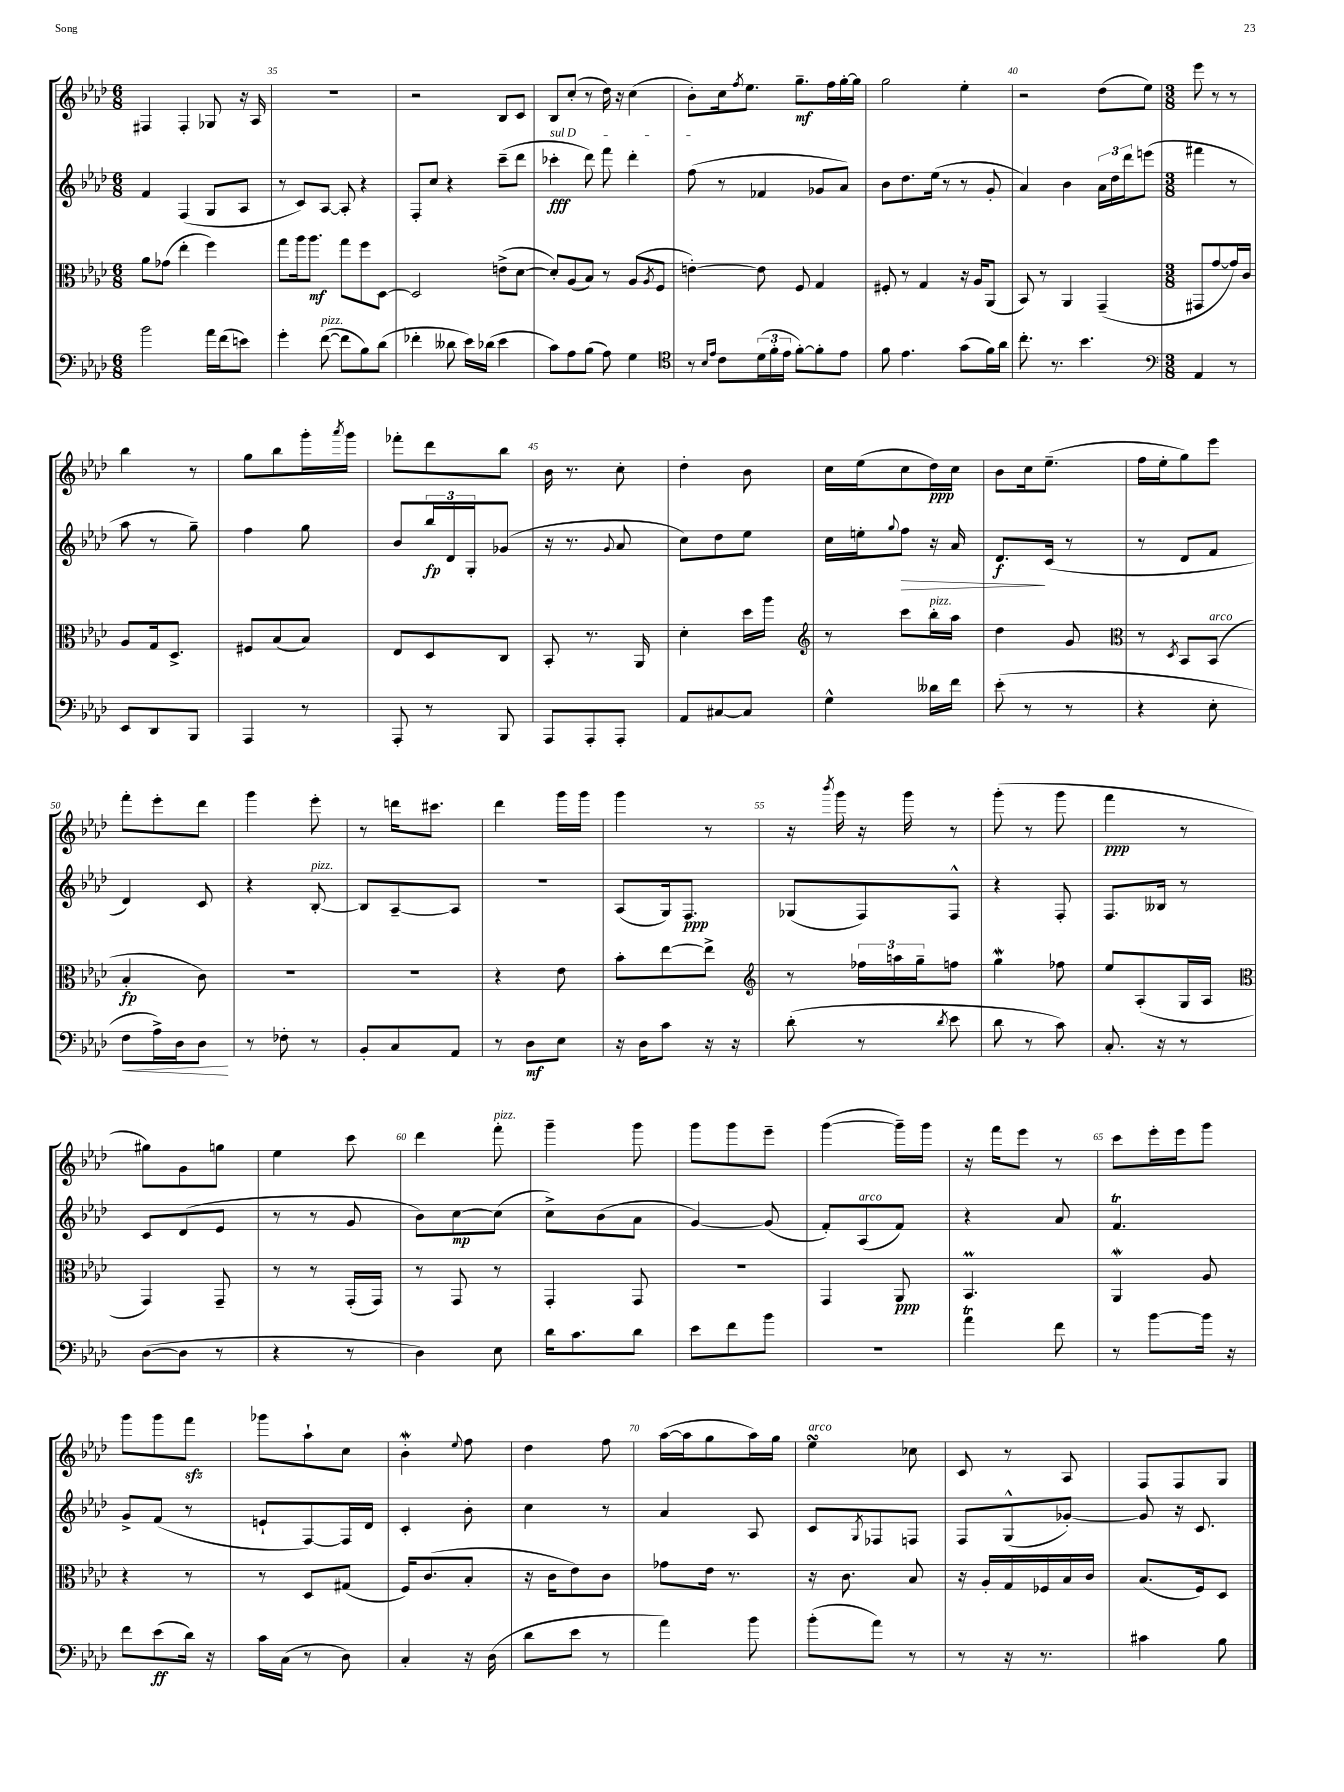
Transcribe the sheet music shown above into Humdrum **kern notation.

**kern	**dynam	**kern	**dynam	**kern	**dynam	**kern	**dynam
*part4	*part4	*part3	*part3	*part2	*part2	*part1	*part1
*staff4	*staff4	*staff3	*staff3	*staff2	*staff2	*staff1	*staff1
*clefF4	*	*clefC3	*	*clefG2	*	*clefG2	*
*k[b-e-a-d-]	*	*k[b-e-a-d-]	*	*k[b-e-a-d-]	*	*k[b-e-a-d-]	*
*M6/8	*	*M6/8	*	*M6/8	*	*M6/8	*
=34	=34	=34	=34	=34	=34	=34	=34
2b-\	.	8a-\L	.	4f/	.	4F#X/	.
.	.	(8g-X\J	.	.	.	.	.
.	.	4ee-'\	.	(4F/	.	4F#'/	.
16a-\LL	.	4ff\)	.	8G/L	.	8G-X/	.
(16f\J	.	.	.	.	.	.	.
8en\J)	.	.	.	8A-/J	.	16r	.
.	.	.	.	.	.	16A-/	.
=35	=35	=35	=35	=35	=35	=35	=35
4g'\	.	8gg\L	.	8r	.	2.r	.
.	.	16aa-\k	.	8c/L)	.	.	.
.	.	8.aa-\J	mf	.	.	.	.
!LO:TX:a:i:t=pizz.	!	!	!	!	!	!	!
([8f\	.	.	.	[8A-/J	.	.	.
8f\L]	.	8gg\L	.	8A-'/]	.	.	.
8B-\)	.	8ff\	.	4r	.	.	.
(8d-\J	.	[8D-\J	.	.	.	.	.
=36	=36	=36	=36	=36	=36	=36	=36
4f-X'\	.	2D-/]	.	8F'/L	.	2r	.
.	.	.	.	8cc/J	.	.	.
8d--X\	.	.	.	4r	.	.	.
16e-\LL)	.	.	.	.	.	.	.
(16d-X\JJ	.	.	.	.	.	.	.
4e-\	.	(8en^\L	.	(8ccc~\L	.	8B-/L	.
.	.	[8d-\J	.	8ddd-\J	.	8c/J	.
=37	=37	=37	=37	=37	=37	=37	=37
!	!	!	!	!LO:TX:a:i:t=sul D	!	!	!
8c\L)	.	8d-'/L])	.	4ccc-X'\	fff	8B-/L	.
8A-\	.	(8A-/	.	.	.	(8cc'/J	.
(8B-\J	.	8B-/J)	.	8ddd-\)	.	8r	.
8A-\)	.	8r	.	8fff\	.	16dd-\)	.
.	.	.	.	.	.	16r	.
4G\	.	(8A-/L	.	4ddd-'\	.	(4cc\	.
.	.	8qA-/	.	.	.	.	.
.	.	8F/J	.	.	.	.	.
=38	=38	=38	=38	=38	=38	=38	=38
*clefC4	*	*	*	*	*	*	*
8r	.	[4en'\)	.	(8ff\	.	8b-'\L)	.
16qqB-/LL	.	.	.	.	.	.	.
16qqe-/JJ	.	.	.	.	.	.	.
8c\L	.	.	.	8r	.	16cc\k	.
.	.	.	.	.	.	8qff/	.
.	.	.	.	.	.	8.ee-\J	.
(24d-\L	.	8e\]	.	4f-X/	.	.	.
24f'\	.	.	.	.	.	.	.
24e-\JJ	.	.	.	.	.	.	.
[8f'\L)	.	8F/	.	.	.	8.gg~\L	mf
8f'\]	.	4G/	.	8g-X/L	.	.	.
.	.	.	.	.	.	16ff\L	.
8e-\J	.	.	.	8a-/J)	.	[16gg'\	.
.	.	.	.	.	.	16gg\JJ]	.
=39	=39	=39	=39	=39	=39	=39	=39
8f\	.	8F#X'/	.	8b-\L	.	2gg\	.
4.e-\	.	8r	.	8.dd-\	.	.	.
.	.	4G/	.	.	.	.	.
.	.	.	.	(16ee-\Jk	.	.	.
.	.	.	.	8r	.	.	.
(8g\L	.	16r	.	8r	.	4ee-'\	.
.	.	16A-/KL	.	.	.	.	.
16f\L)	.	(8AA-/J	.	8g'/	.	.	.
16a-\JJ	.	.	.	.	.	.	.
=40	=40	=40	=40	=40	=40	=40	=40
8.cc'\	.	8BB-/)	.	4a-/)	.	2r	.
.	.	8r	.	.	.	.	.
8.r	.	.	.	.	.	.	.
.	.	4AA-/	.	4b-\	.	.	.
4.b-\	.	.	.	.	.	.	.
.	.	(4GG~/	.	24a-\LL	.	(8dd-\L	.
.	.	.	.	24dd-\	.	.	.
.	.	.	.	24ddd-\J	.	.	.
.	.	.	.	(8eeen\J	.	8ee-\J)	.
=41	=41	=41	=41	=41	=41	=41	=41
*clefF4	*	*	*	*	*	*	*
*M3/8	*	*M3/8	*	*M3/8	*	*M3/8	*
4AA-/	.	8GG#X/L	.	4fff#X\	.	8eee-\	.
.	.	[8g/	.	.	.	8r	.
8r	.	16g/L])	.	8r	.	8r	.
.	.	16c/JJ	.	.	.	.	.
!!LO:LB:g=z
=42	=42	=42	=42	=42	=42	=42	=42
8EE-/L	.	8A-/L	.	8aa-\	.	4bb-\	.
8DD-/	.	16G/k	.	8r	.	.	.
.	.	8.D-^/J	.	.	.	.	.
8BBB-/J	.	.	.	8gg~\)	.	8r	.
=43	=43	=43	=43	=43	=43	=43	=43
4AAA-/	.	8F#X/L	.	4ff\	.	8gg\L	.
.	.	(8B-/	.	.	.	8bb-\	.
8r	.	8B-/J)	.	8gg\	.	16ggg'\L	.
.	.	.	.	.	.	8qaaa-/	.
.	.	.	.	.	.	16ggg\JJ	.
=44	=44	=44	=44	=44	=44	=44	=44
8AAA-'/	.	8E-/L	.	8b-/L	.	8fff-X'\L	.
8r	.	8D-/	.	24bb-/L	fp	8ddd-\	.
.	.	.	.	24d-/	.	.	.
.	.	.	.	24G'/J	.	.	.
8BBB-/	.	8C/J	.	(8g-X/J	.	8bb-\J	.
=45	=45	=45	=45	=45	=45	=45	=45
8AAA-/L	.	8BB-'/	.	16r	.	16b-\	.
.	.	.	.	8.r	.	8.r	.
8AAA-'/	.	8.r	.	.	.	.	.
.	.	.	.	8qqg/	.	.	.
8AAA-'/J	.	.	.	8a-/	.	8cc'\	.
.	.	16AA-/	.	.	.	.	.
=46	=46	=46	=46	=46	=46	=46	=46
8AA-/L	.	4d-'\	.	8cc\L)	.	4dd-'\	.
[8C#X/	.	.	.	8dd-\	.	.	.
8C#/J]	.	16dd-\LL	.	8ee-\J	.	8b-\	.
.	.	16aa-\JJ	.	.	.	.	.
=47	=47	=47	=47	=47	=47	=47	=47
*	*	*clefG2	*	*	*	*	*
4G^^\	.	8r	.	16cc\LL	.	16cc\LL	.
.	.	.	.	16een'\J	.	(16ee-\J	.
.	.	.	.	8qqgg/	.	.	.
!	!	!	!	!	!LO:HP:b	!	!
.	.	8ccc\L	.	8ff\J	>	8cc\	.
!	!	!LO:TX:a:i:t=pizz.	!	!	!	!	!
16d--X\LL	.	16bb-'\L	.	16r	.	16dd-\L)	ppp
16f\JJ	.	16aa-\JJ	.	16a-/	.	16cc\JJ	.
=48	=48	=48	=48	=48	=48	=48	=48
(8e-'\	.	4dd-\	.	8.d-/L	f	8b-\L	.
8r	.	.	.	.	.	16cc\k	.
.	.	.	.	(16c/Jk	]	(8.ee-~\J	.
8r	.	8g/	.	8r	.	.	.
=49	=49	=49	=49	=49	=49	=49	=49
*	*	*clefC3	*	*	*	*	*
4r	.	8r	.	8r	.	16ff\LL	.
.	.	.	.	.	.	16ee-'\J	.
.	.	8qD-/	.	.	.	.	.
.	.	8BB-/L	.	8d-/L	.	8gg\)	.
!	!	!LO:TX:a:i:t=arco	!	!	!	!	!
8E-'\	.	(8BB-/J	.	8f/J	.	8eee-\J	.
!!LO:LB:g=z
=50	=50	=50	=50	=50	=50	=50	=50
!	!LO:HP:b	!	!	!	!	!	!
8F\L	<	4B-'/	fp	4d-/)	.	8fff'\L	.
16A-^\L)	.	.	.	.	.	8eee-'\	.
16D-\J	.	.	.	.	.	.	.
8D-\J	.	8c\)	.	8c/	.	8ddd-\J	.
.	[	.	.	.	.	.	.
=51	=51	=51	=51	=51	=51	=51	=51
8r	.	4.r	.	4r	.	4ggg\	.
8F-X'\	.	.	.	.	.	.	.
!	!	!	!	!LO:TX:a:i:t=pizz.	!	!	!
8r	.	.	.	[8B-'/	.	8eee-'\	.
=52	=52	=52	=52	=52	=52	=52	=52
8BB-'/L	.	4.r	.	8B-/L]	.	8r	.
8C/	.	.	.	[8A-~/	.	16dddn\KL	.
.	.	.	.	.	.	8.ccc#X\J	.
8AA-/J	.	.	.	8A-/J]	.	.	.
=53	=53	=53	=53	=53	=53	=53	=53
8r	.	4r	.	4.r	.	4ddd-\	.
8D-\L	mf	.	.	.	.	.	.
8E-\J	.	8e-\	.	.	.	16ggg\LL	.
.	.	.	.	.	.	16ggg\JJ	.
=54	=54	=54	=54	=54	=54	=54	=54
16r	.	8b-'\L	.	(8A-/L	.	4ggg\	.
16D-\KL	.	.	.	.	.	.	.
8c\J	.	[8ee-\	.	16G/k)	.	.	.
.	.	.	.	8.F/J	ppp	.	.
16r	.	8ee-^\J]	.	.	.	8r	.
16r	.	.	.	.	.	.	.
=55	=55	=55	=55	=55	=55	=55	=55
*	*	*clefG2	*	*	*	*	*
(8d-'\	.	8r	.	(8G-X/L	.	16r	.
.	.	.	.	.	.	8qbbb-/	.
.	.	.	.	.	.	16ggg\	.
8r	.	24ff-X\LL	.	8F/)	.	16r	.
.	.	24aan\	.	.	.	.	.
.	.	.	.	.	.	16ggg\	.
.	.	24gg~\J	.	.	.	.	.
8qd-/	.	.	.	.	.	.	.
8e-\	.	8ffn\J	.	8F^^/J	.	8r	.
=56	=56	=56	=56	=56	=56	=56	=56
8d-\	.	4ggW\	.	4r	.	(8ggg'\	.
8r	.	.	.	.	.	8r	.
8c\)	.	8ff-X\	.	8F'/	.	8ggg\	.
=57	=57	=57	=57	=57	=57	=57	=57
8.C'/	.	8ee-/L	.	8.F/L	.	4fff\	ppp
.	.	(8A-'/	.	.	.	.	.
16r	.	.	.	16B--X/Jk	.	.	.
8r	.	16G/L	.	8r	.	8r	.
.	.	16A-/JJ	.	.	.	.	.
!!LO:LB:g=z
=58	=58	=58	=58	=58	=58	=58	=58
*	*	*clefC3	*	*	*	*	*
([8D-\L	.	4GG/)	.	8c/L	.	8gg#X\L)	.
8D-\J]	.	.	.	(8d-/	.	8g\	.
8r	.	8GG~/	.	8e-/J	.	8ggn\J	.
=59	=59	=59	=59	=59	=59	=59	=59
4r	.	8r	.	8r	.	4ee-\	.
.	.	8r	.	8r	.	.	.
8r	.	(16GG'/LL	.	8g/	.	8ccc\	.
.	.	16GG/JJ)	.	.	.	.	.
=60	=60	=60	=60	=60	=60	=60	=60
4D-\)	.	8r	.	8b-\L)	.	4ddd-\	.
.	.	8GG/	.	[8cc\	mp	.	.
!	!	!	!	!	!	!LO:TX:a:i:t=pizz.	!
8E-\	.	8r	.	(8cc\J]	.	8fff'\	.
=61	=61	=61	=61	=61	=61	=61	=61
16d-\KL	.	4GG'/	.	8cc^\L)	.	4ggg~\	.
8.c\	.	.	.	.	.	.	.
.	.	.	.	(8b-\	.	.	.
8d-\J	.	8GG/	.	8a-\J	.	8ggg\	.
=62	=62	=62	=62	=62	=62	=62	=62
8e-\L	.	4.r	.	[4g/)	.	8ggg\L	.
8f\	.	.	.	.	.	8ggg\	.
8b-\J	.	.	.	(8g/]	.	8eee-~\J	.
=63	=63	=63	=63	=63	=63	=63	=63
4.r	.	4GG/	.	8f'/L)	.	([4ggg\	.
!	!	!	!	!LO:TX:a:i:t=arco	!	!	!
.	.	.	.	(8A-/	.	.	.
.	.	8AA-/	ppp	8f/J)	.	16ggg~\LL])	.
.	.	.	.	.	.	16ggg\JJ	.
=64	=64	=64	=64	=64	=64	=64	=64
4a-T\	.	4.BB-M/	.	4r	.	16r	.
.	.	.	.	.	.	16fff\KL	.
.	.	.	.	.	.	8eee-\J	.
8f\	.	.	.	8a-/	.	8r	.
=65	=65	=65	=65	=65	=65	=65	=65
8r	.	4AA-w/	.	4.fT/	.	8ccc\L	.
[8b-\L	.	.	.	.	.	16eee-'\L	.
.	.	.	.	.	.	16eee-\J	.
16b-\Jk]	.	8A-/	.	.	.	8ggg\J	.
16r	.	.	.	.	.	.	.
!!LO:LB:g=z
=66	=66	=66	=66	=66	=66	=66	=66
8f\L	.	4r	.	8g^/L	.	8ggg\L	.
(8e-\	ff	.	.	(8f/J	.	8ggg\	.
16d-\Jk)	.	8r	.	8r	.	8fffzz\J	.
16r	.	.	.	.	.	.	.
=67	=67	=67	=67	=67	=67	=67	=67
16c\LL	.	8r	.	8en`/L	.	8ggg-X\L	.
(16C\JJ	.	.	.	.	.	.	.
8r	.	8D-/L	.	[8F/)	.	8aa-`\	.
8D-\)	.	(8G#X/J	.	16F/L]	.	8cc\J	.
.	.	.	.	16d-/JJ	.	.	.
=68	=68	=68	=68	=68	=68	=68	=68
4C'/	.	16F/KL)	.	4c'/	.	4b-W'\	.
.	.	(8.c/	.	.	.	.	.
.	.	.	.	.	.	8qqee-/	.
16r	.	8B-'/J	.	8b-'\	.	8ff\	.
(16D-\	.	.	.	.	.	.	.
=69	=69	=69	=69	=69	=69	=69	=69
8d-\L	.	16r	.	4cc\	.	4dd-\	.
.	.	16c\KL	.	.	.	.	.
8e-\J	.	8e-\)	.	.	.	.	.
8r	.	8c\J	.	8r	.	8ff\	.
=70	=70	=70	=70	=70	=70	=70	=70
4a-\)	.	8g-X\L	.	4a-/	.	([16aa-\LL	.
.	.	.	.	.	.	16aa-\J]	.
.	.	16e-\Jk	.	.	.	8gg\	.
.	.	8.r	.	.	.	.	.
8b-\	.	.	.	8A-/	.	16aa-\L)	.
.	.	.	.	.	.	16gg\JJ	.
=71	=71	=71	=71	=71	=71	=71	=71
!	!	!	!	!	!	!LO:TX:a:i:t=arco	!
(8b-'\L	.	16r	.	8c/L	.	4ee-sSSS\	.
.	.	8.c\	.	.	.	.	.
.	.	.	.	8qG/	.	.	.
8a-\J)	.	.	.	8F-X/	.	.	.
8r	.	8B-/	.	8Fn/J	.	8cc-X\	.
=72	=72	=72	=72	=72	=72	=72	=72
8r	.	16r	.	8F/L	.	8c/	.
.	.	16A-'/LL	.	.	.	.	.
16r	.	16G/	.	(8G^^/	.	8r	.
8.r	.	16F-X/	.	.	.	.	.
.	.	16B-/	.	[8g-X'/J)	.	8A-/	.
.	.	16c/JJ	.	.	.	.	.
=73	=73	=73	=73	=73	=73	=73	=73
4c#X\	.	(8.B-/L	.	8g-/]	.	8F/L	.
.	.	.	.	16r	.	8F/	.
.	.	16F/k)	.	8.c/	.	.	.
8B-\	.	8D-/J	.	.	.	8G/J	.
==	==	==	==	==	==	==	==
*-	*-	*-	*-	*-	*-	*-	*-
